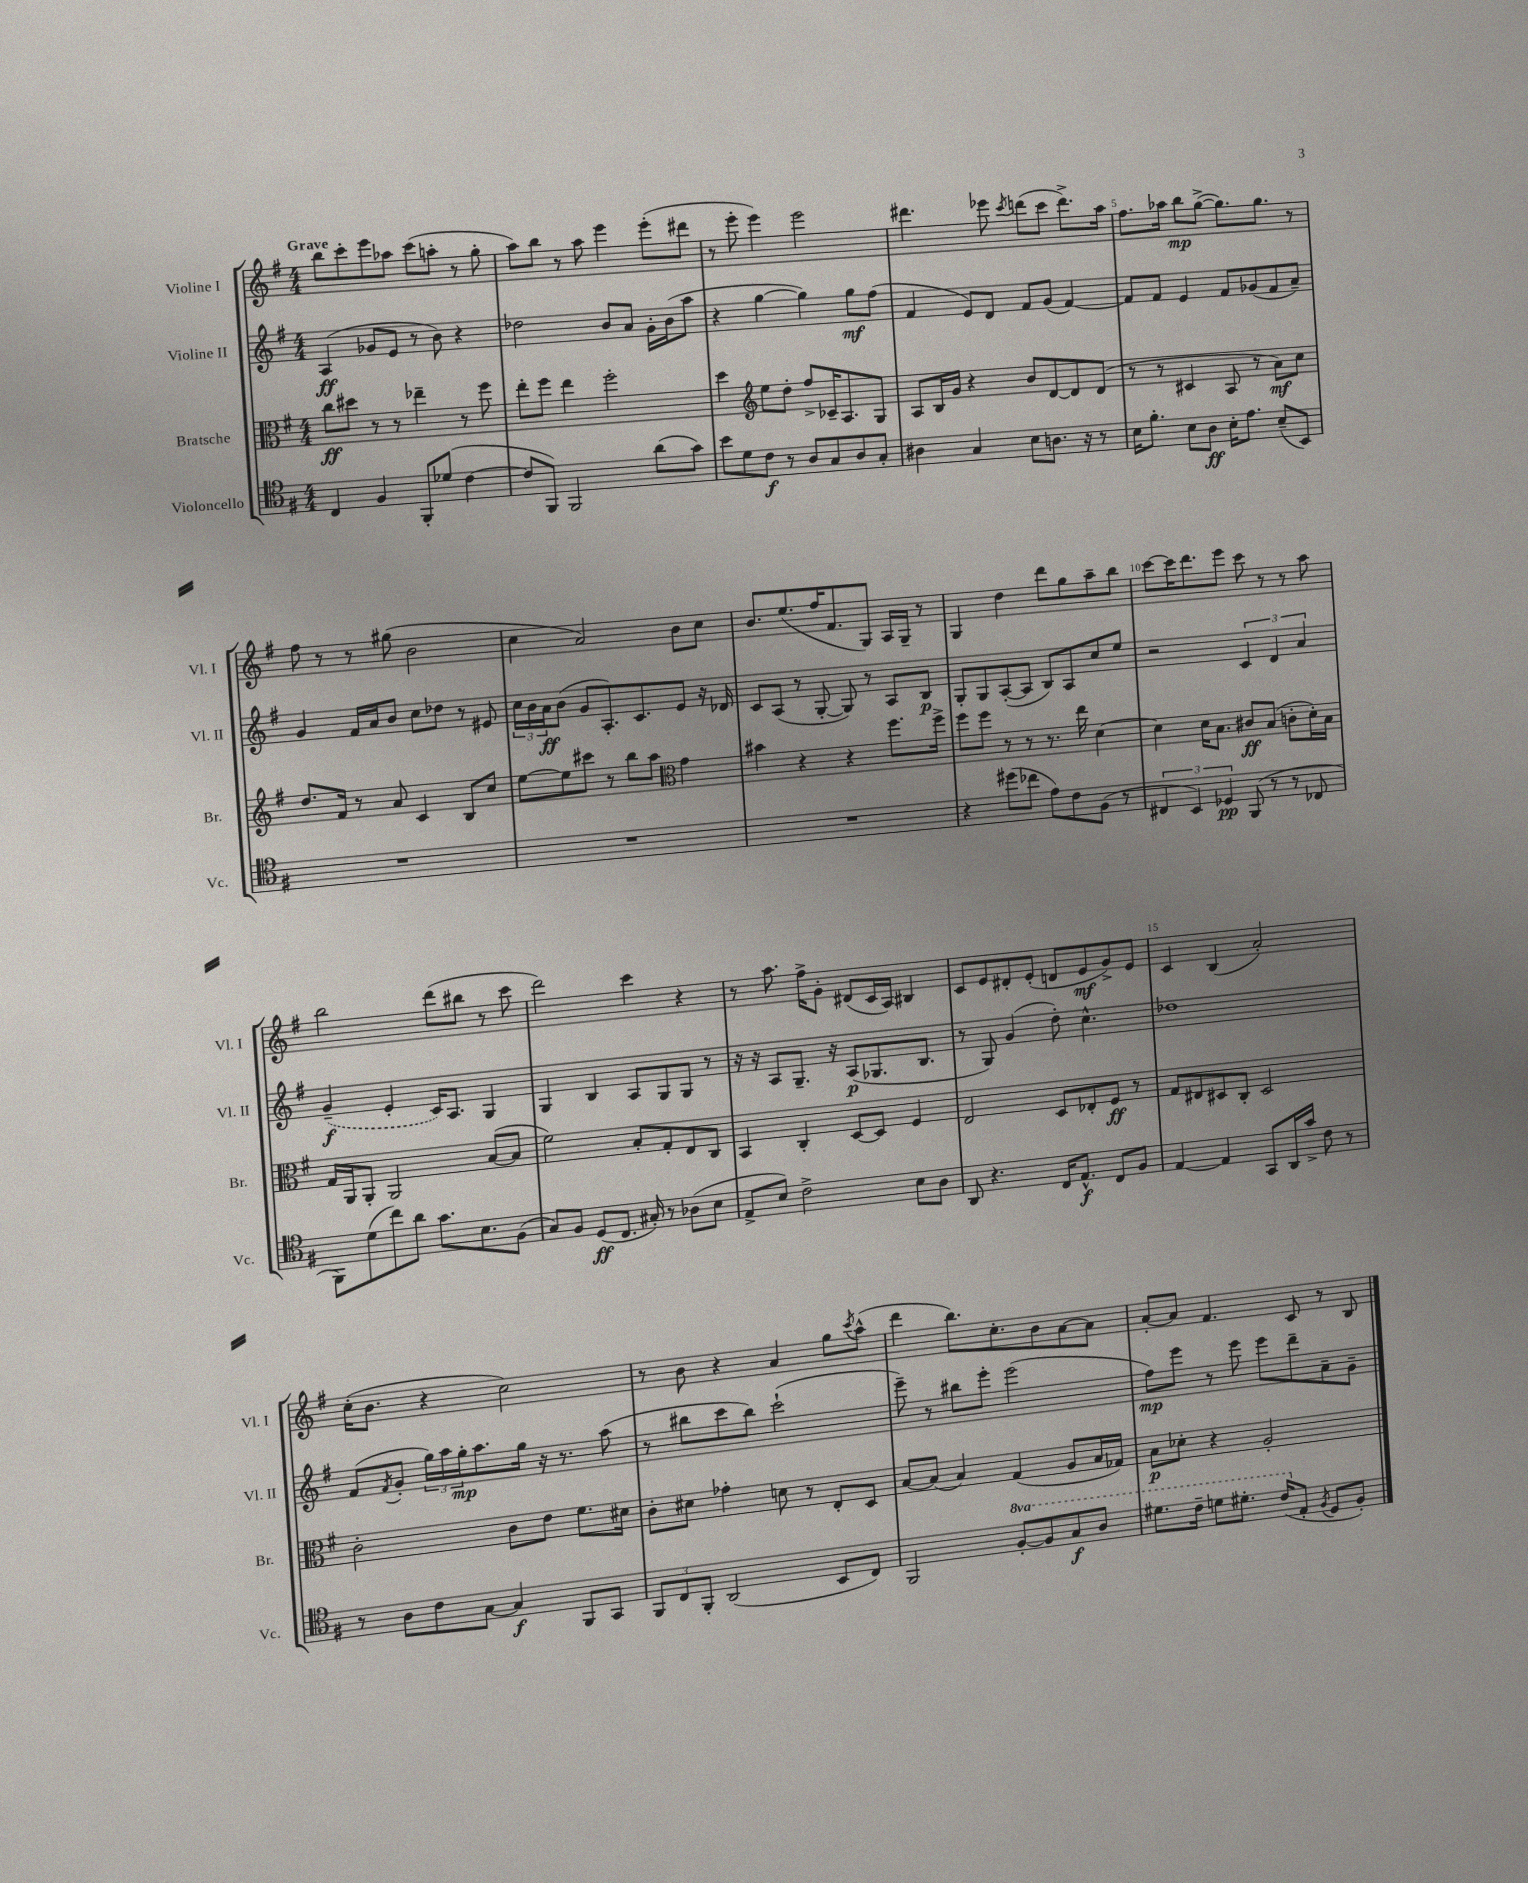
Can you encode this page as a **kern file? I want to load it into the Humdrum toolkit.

**kern	**kern	**kern	**kern
*staff4	*staff3	*staff2	*staff1
*clefC4	*clefC3	*clefG2	*clefG2
*k[f#]	*k[f#]	*k[f#]	*k[f#]
*M4/4	*M4/4	*M4/4	*M4/4
4C	8cc	(4A	8bb
.	8dd#	.	8ccc'
4F#	8r	8g-	8eee
.	8r	8e	8aa-
8FF#'	4ee-~	8r	(8ccc
(8d-	.	8b)	8aa'
[4c	8r	4r	8r
.	8ff#	.	8gg'
=	=	=	=
8c]	8ee'	2dd-	8aa)
8FF#)	8ff#	.	8bb
2FF#	4ee	.	8r
.	.	.	8aa
.	2ff#'	8b	4eee
.	.	8a	.
(8a	.	16g'	(8eee'
.	.	(16b	.
8g)	.	8aa	8ddd#
=	=	=	=
8b	4dd	4r	8r
8d	.	.	8eee'
*	*clefG2	*	*
8c	8ee	[4gg	4eee)
8r	8dd'	.	.
8A	8ff#^	4gg])	2eee
8G	16c-~	.	.
.	8.A	.	.
8A	.	8gg	.
8G'	8G	(8ff#	.
=	=	=	=
4A#	8A	4f#	4.ddd#
.	16B	.	.
.	16g	.	.
4G	4r	8e)	.
.	.	8d	8eee-
.	.	.	8qccc
8B	8b	8f#	(8ddd
8.A	[8d	(8g	8ccc
.	8d]	[4f#)	8.ddd^)
16r	.	.	.
8r	(8d	.	.
.	.	.	16aa
=	=	=	=
16B	8r	8f#]	8.ff#
8.f#'	.	.	.
.	8r	8f#	.
.	.	.	16aa-
8B	4c#	4e	8bb
8A	.	.	([8gg^
16B'	8A	8f#	8.gg])
8.e	.	.	.
.	8r	(8g-	.
.	.	.	8.gg
(8B~	8a)	8f#	.
8BB)	8cc	8a~)	8r
=	=	=	=
1r	8.dd	4g	8ff#
.	.	.	8r
.	16f#	.	.
.	8r	16f#	8r
.	.	16a	.
.	8a	8b	(8gg#
.	4c	8cc	2b
.	.	8dd-	.
.	8B	8r	.
.	8cc	8e#	.
=	=	=	=
1r	[8ee	24cc	4cc
.	.	24b	.
.	.	24a	.
.	8ee]	(8b	.
.	8ccc#	8g	2a)
.	8r	8.A')	.
.	8bb	.	.
.	.	8.c	.
.	8aa	.	.
*	*clefC3	*	*
.	4g	8e	8b
.	.	16r	8cc
.	.	16d-	.
=	=	=	=
1r	4b#	8c	8.b
.	.	(8A	.
.	.	.	(8.ee
.	4r	8r	.
.	.	[8G'	16ff#
.	.	.	8.f#
.	4r	8G])	.
.	.	8r	8G)
.	8.ff#	8A	16A
.	.	.	16G~
.	.	8B	8r
.	16ff#^	.	.
=	=	=	=
4r	8ff#	8G'	4G
.	8ff#	8G	.
(8dd#	8r	([8A'	4dd
8cc-	8r	8A]	.
8e)	8.r	8B)	8ddd
8c	.	8A	8gg
.	16ee	.	.
(8F#	[4d	8cc	8aa~
8r	.	8ee	8bb
=	=	=	=
6C#	4d]	2r	[8ccc
.	.	.	16ccc]
6BB)	.	.	.
.	.	.	8.ddd
.	16d	.	.
.	8.B	.	.
6D-	.	.	.
.	.	.	8eee
(8FF#	8c#	6c	8ccc
8r	(8B	.	8r
.	.	6d	.
8r	8c'	.	8r
.	.	6a	.
8C-	16d')	.	8aa
.	16B	.	.
=	=	=	=
8FF#)	16G	(4g~	2bb
.	16AA	.	.
(8d	8AA'	.	.
8cc)	2AA	4e'	.
8a	.	.	.
8.g	.	16c)	(8ddd
.	.	8.A	.
.	.	.	8bb#
8.B	.	.	.
.	([8B	4G	8r
(8F#	8B]	.	8ccc
=	=	=	=
8G)	2f#)	4G	2ddd)
8F#	.	.	.
(8D	.	4B	.
8.C	.	.	.
.	8B'	8A	4ccc
16G#')	.	.	.
8r	8G'	8G	.
(8A-	8E	8G	4r
8B	8C	8r	.
=	=	=	=
8E^	4BB	16r	8r
.	.	16r	.
8B)	.	8A	8.aa
2c^	4C'	8.G~	.
.	.	.	16ff#^
.	.	.	8g'
.	.	16r	.
.	[8D	(8A	(8d#
.	8D]	8.G-	16c
.	.	.	16A)
8B	4F#	.	4B#
.	.	8.B	.
8A	.	.	.
=	=	=	=
8AA	2E	8r	8c
4.r	.	8G)	8e
.	.	(4g	8d#'
.	.	.	(8e'
16C	8D	8dd')	8d
8.E^^	.	.	.
.	8E-'	4.cc^^	8e
8C	8F#	.	8g^)
8F#	8r	.	8e
=	=	=	=
[4E	8G	1dd-	4c
.	8E#	.	.
4E]	8D#	.	(4B
.	8C'	.	.
8GG	2D#	.	2a')
16AA	.	.	.
16g^	.	.	.
8c	.	.	.
8r	.	.	.
=	=	=	=
8r	2c'	(8f#	(16cc'
.	.	.	8.b
.	.	8qf#	.
8A	.	8g'	.
8c	.	24gg)	4r
.	.	24aa	.
.	.	24gg'	.
[8G	.	8.aa	.
4G]	8c	.	2cc)
.	.	16gg	.
.	8e	16r	.
.	.	8.r	.
8FF#	8.f#	.	.
8GG	.	(8aa	.
.	16d#	.	.
=	=	=	=
12FF#	8c'	8r	8r
12C	.	.	.
.	8d#	8bb#	8b
12FF#'	.	.	.
(2AA	4g-'	8ccc	4r
.	.	8bb#)	.
.	8d	(2ccc`	4a
.	8r	.	.
8BB	8E'	.	8gg
.	.	.	8qccc
8C)	8D	.	(8aa^^
=	=	=	=
2FF#	[8B	8eee~)	4ddd
.	(8B]	8r	.
.	4B)	8bb#	8.bb)
.	.	8eee'	.
.	.	.	8.cc'
[8f#'	(4G	(2eee	.
8f#]	.	.	8b
8g	8A	.	[8a
8a	16B	.	8a]
.	16G-)	.	.
=	=	=	=
8.dd#	8B	8ff#)	[8a'
.	8d-'	8eee	8a]
16cc~	.	.	.
8dd	4r	8r	4.f#
8.dd#'	.	8eee	.
.	2A'	8eee	.
(16cc	.	.	.
8E'	.	8ddd~	8c
8qF#	.	.	.
8D	.	8a~	8r
8F#')	.	8g~	8B
==	==	==	==
*-	*-	*-	*-
